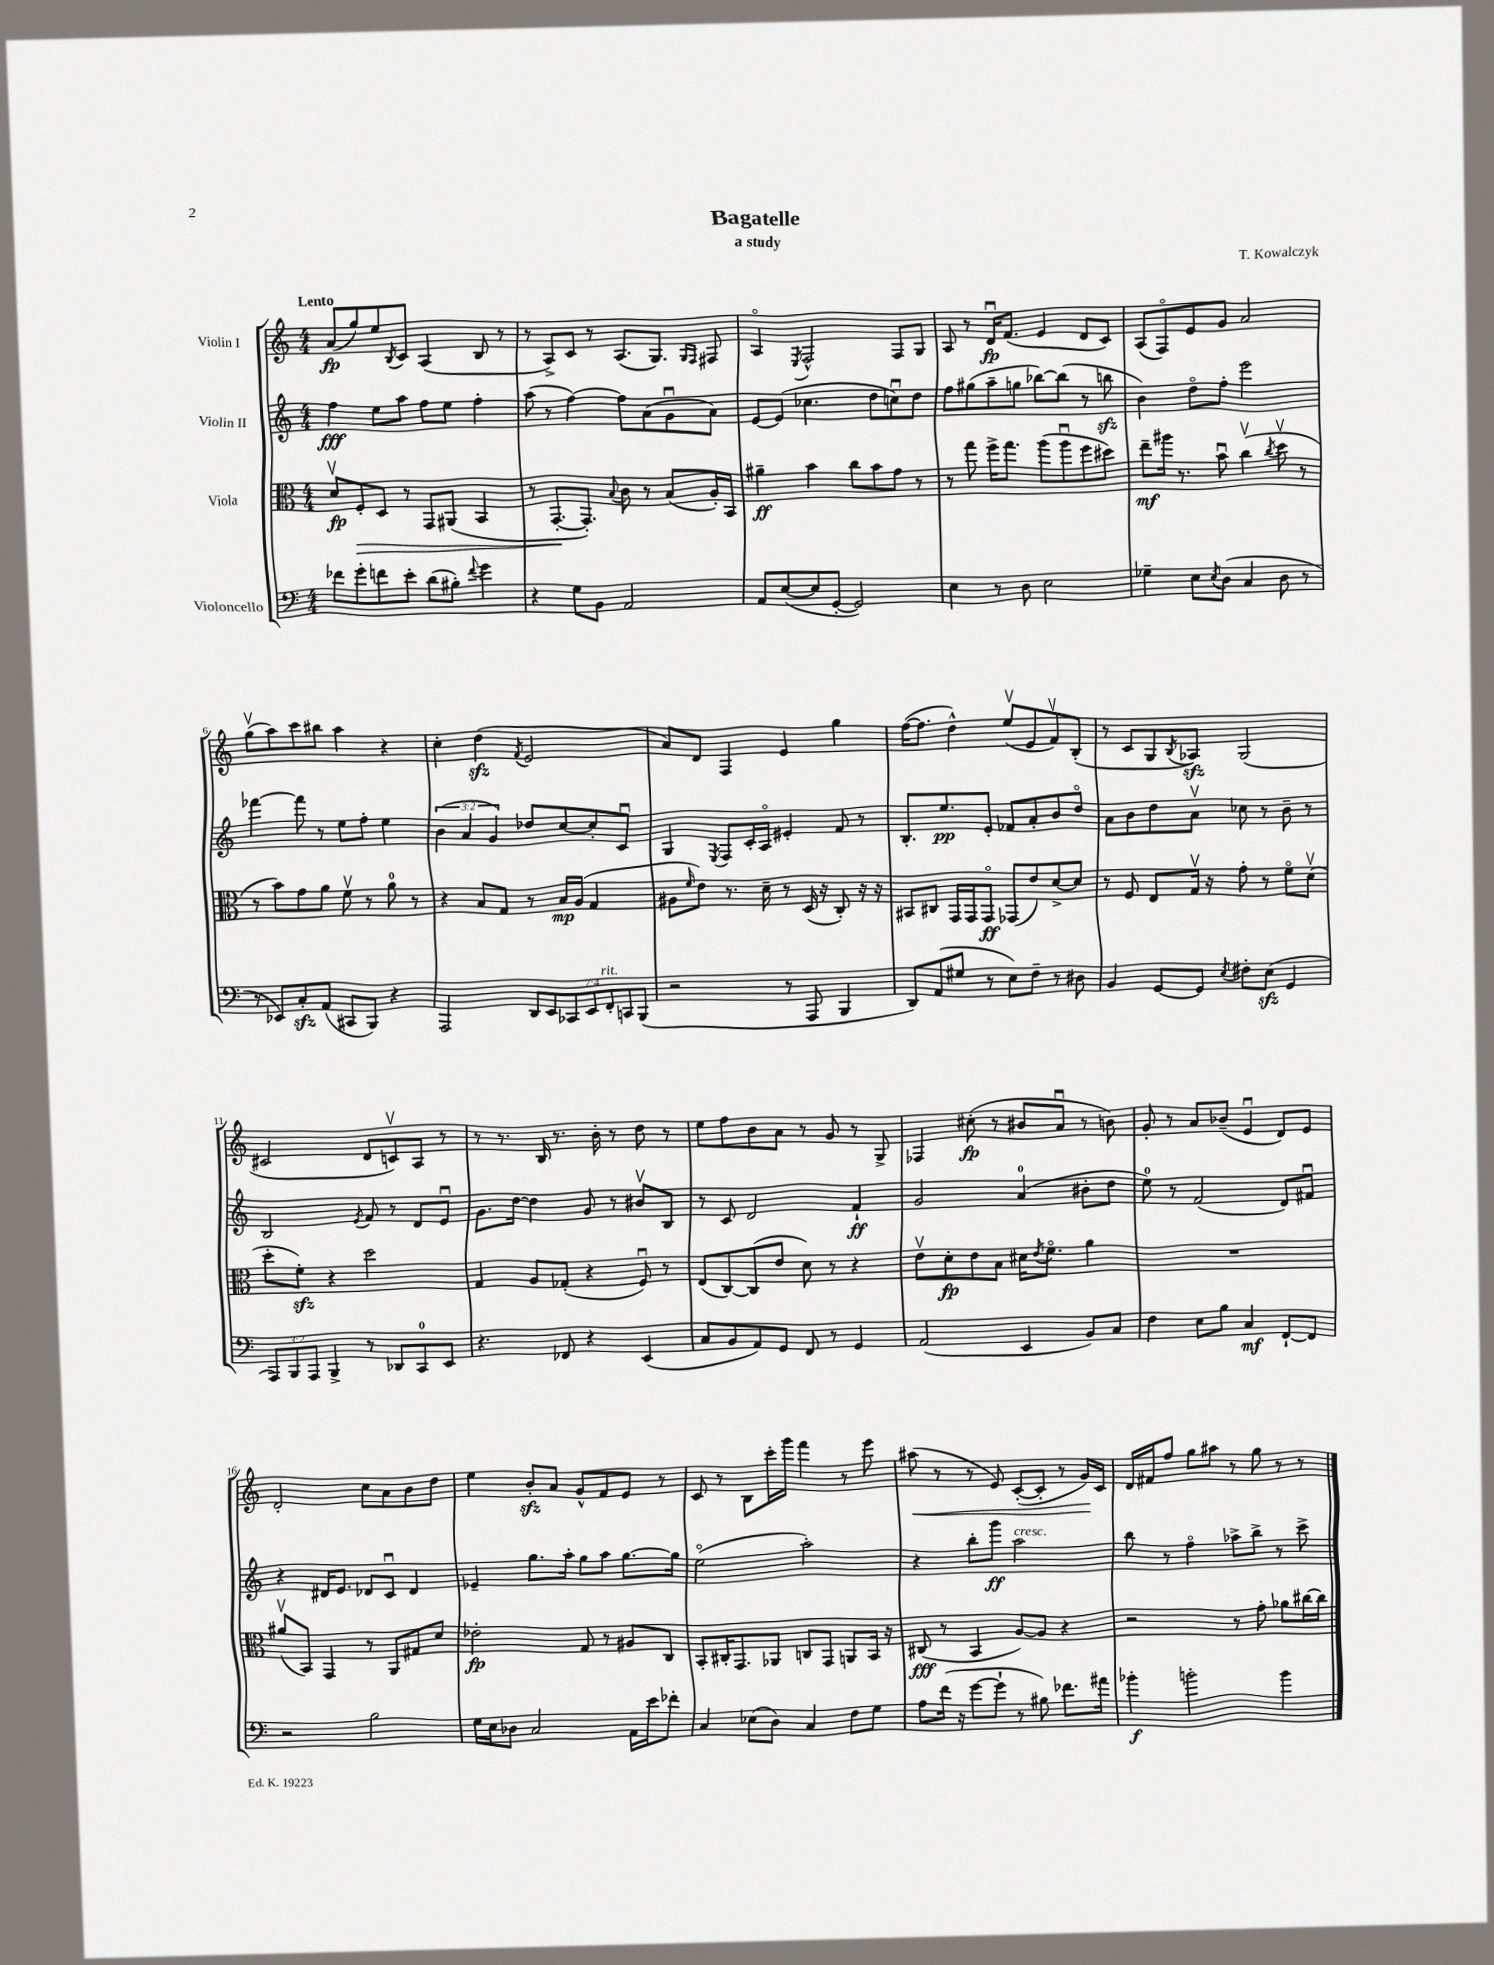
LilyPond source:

\header { title = "Bagatelle" composer = "T. Kowalczyk" subtitle = "a study" }
<<
\new StaffGroup <<
\new Staff = "s0" \with { instrumentName = "Violin I" } {
    \clef treble \key c \major \numericTimeSignature \time 4/4 \tempo "Lento"
    a'8\fp( g''8) e''8 \acciaccatura { b8 } c'8 a4( b8 r8 |
    r8 a8->) c'8 r8 a8.( g8.) \grace { g16 f16 } fis8 |
    a4\flageolet \acciaccatura { e8 } f2-^ f8 g8 |
    a8 r8 d'16\downbow\fp f'8.( e'4 d'8 c'8) |
    a8( f8\flageolet) e'8 g'8 a'2 |
    g''8\upbow( a''8) c'''8 bis''8 a''4 r4 |
    c''4-. d''4\sfz( \acciaccatura { f'8 } e'2 |
    a'8) d'8 f4 e'4 g''4 |
    f''16~( f''8. d''4-^) e''8\upbow( e'8 f'8\upbow) b8-.( |
    r8 c'8 g8 \acciaccatura { b8 } aes8\sfz) g2( |
    cis'2 d'8 c'8\upbow) a8 r8 |
    r8 r8. b16 r8. b'16-. r8 d''8 r8 |
    e''8 f''8 b'8 a'8 r8 g'8 r8 g8-> |
    fes4 cis''8-.\fp( r8 bis'8 a'8\downbow r8 b'8) |
    g'8-. r8 a'8 bes'8--( e'4\downbow d'8) e'8 |
    d'2-. c''8 a'8 b'8 d''8 |
    e''4 b'8-.\sfz a'8 g'8-^ f'8 e'8 r8 |
    c'8 r8 b8 c'''16-. g'''16 f'''4 r8 e'''8 |
    ais''8\<( r8 r8 e'8) c'8~-.( c'8-. r8 g'16\!) c'16 |
    d'16 fis'16 f''8 g''8 ais''8 r8 g''8 r8 r8 \bar "|." |
}
\new Staff = "s1" \with { instrumentName = "Violin II" } {
    \clef treble \key c \major \numericTimeSignature \time 4/4 \override Staff.TupletNumber.text = #tuplet-number::calc-fraction-text
    f''4\fff e''8 a''8 f''8 e''8 f''4-. |
    a''8( r8 f''4~) f''8 a'8( g'8\downbow a'8) |
    e'8~ e'8( ces''4. d''8 c''8\downbow) d''8 |
    f''8 gis''8( a''8-- g''8 bes''8~) bes''8( r8 b''8\sfz |
    b'4) d''8\flageolet f''8-. e'''2 |
    fes'''4~ fes'''8 r8 e''8 f''8-. e''4 |
    \tuplet 3/2 { b'4( a'4 g'4) } des''8 c''8~ c''8-. c'8\downbow |
    g4 \acciaccatura { e8 } f8 c'16-. a16\flageolet eis'4-. f'8 r8 |
    b8.-. e''8.\pp e'8-. fes'8 a'8-. b'8 d''8\flageolet |
    a'8 b'8 d''8 a'8\upbow ces''8 r8 b'8-- r8 |
    b2 \acciaccatura { e'8 } f'8 r8 d'8 e'8\downbow |
    g'8. d''16~ d''4 g'8 r8 bis'8\upbow b8 |
    r8 c'8 d'2 f'4-!\ff |
    g'2 a'4-0( bis'8-. d''8 |
    e''8-0) r8 f'2( d'8) fis'8\downbow |
    r4 dis'16 e'8. des'8 c'8\downbow des'4 |
    ees'4-- g''8. a''16-. g''8 a''8 g''8.~ g''16 |
    e''2\flageolet( a''2-.) |
    r4 b''8-. g'''8\ff a''2^\markup { \italic "cresc." } |
    b''8 r8 f''4\flageolet aes''8-> b''8-> r8 c'''8-> \bar "|." |
}
\new Staff = "s2" \with { instrumentName = "Viola" } {
    \clef alto \key c \major \numericTimeSignature \time 4/4
    d'8\upbow\fp f8-.\> d8 r8 g,8 ais,8( b,4 |
    r8 g,8.~-.\! g,8.-.) \appoggiatura { b8 } c'8 r8 b8( a16-.) b,16 |
    ais'4--\ff b'4 c''8 b'8 g'8 r8 |
    r8 g''8 f''16-> g''8. a''8( a''8\downbow f''8 dis''8) |
    e''8--\mf ais''16 r8. b'8\downbow c''4\upbow( \acciaccatura { c''8 } d''8\upbow r8 |
    r8 b'8) g'8 a'8 f'8\upbow r8 a'8-0 r8 |
    r4 b8 g8 r8 b16\mp a16( g4 |
    ais8 \grace { f'16 } e'8) r8. d'16-- r8 d16( r16 c8-.) r16 r16 |
    bis,8 cis8 g,16 g,16 g,8\flageolet\ff ges,8( e'8) d'8~-> d'8 |
    r8 f8 e8 g16\upbow r16 g'8-. r8 f'8\flageolet d'8\upbow( |
    d''8-. f'8-.\sfz) r4 d''2 |
    g4 a8 ges8-.( r4 f8\downbow) r8 |
    e8( c8~) c8( e'8 d'8) r8 r4 |
    e'8\upbow d'8-.\fp e'8 b8 dis'16 \acciaccatura { e'8 } f'8.\flageolet a'4 |
    R1 |
    ais'8\upbow( b,8) g,4 r8 a,8 gis8 d'8 |
    ees'2-.\fp g8 r8 ais8 c8 |
    b,8-. cis16-. g,8. aes,8 c8 g,8 a,8 b,16 r16 |
    cis8\fff( r8 b,4 a8~) a8 r4 |
    r2 r8 g'8-. aes'8 cis''16~ cis''16 \bar "|." |
}
\new Staff = "s3" \with { instrumentName = "Violoncello" } {
    \clef bass \key c \major \numericTimeSignature \time 4/4 \override Staff.TupletNumber.text = #tuplet-number::calc-fraction-text
    fes'8 g'8-. f'8 e'8-. d'8( bis8-.) \appoggiatura { f'8 } g'4 |
    r4 g8 b,8 a,2 |
    a,8 e8~( e8 g,8~-. g,2) |
    e4 r8 d8 e2 |
    ges4-- e8 \acciaccatura { e8 } d8( c4 d8 r8 |
    r8 ees,8) c8-.\sfz a,8( cis,8 b,,8) r4 |
    a,,2 \tuplet 7/4 { d,8 e,8 ces,8 e,8 f,8-.^\markup { \italic "rit." } c,8 b,,8( } |
    r2 r8 a,,8 b,,4 |
    d,8) a,8( gis8 r8 e8) f8-- r8 dis8 |
    b,4 g,8~ g,8 \acciaccatura { e8 } fis8-. e8\sfz( g,4 |
    \tuplet 3/2 { a,,8) b,,8 a,,8 } b,,4-> r8 des,8 c,8-0 e,8 |
    r4. fes,8 r4 e,4( |
    c8 b,8 a,8) g,8 f,8 r8 g,4 |
    a,2( e,4 b,8) c8 |
    f4 e8 b8 c4\mf f,8~-! f,8 |
    r2 b2 |
    g16 e16 des8 c2 a,16 e'16 fes'8-. |
    c4 ees8( d8) c4 f8 g8 |
    a8 f'16( r16 g'8~ g'8-! r8 bis8) fes'8. ais'16 |
    bes'4-.\f b'2-. b'4 \bar "|." |
}
>>
>>
